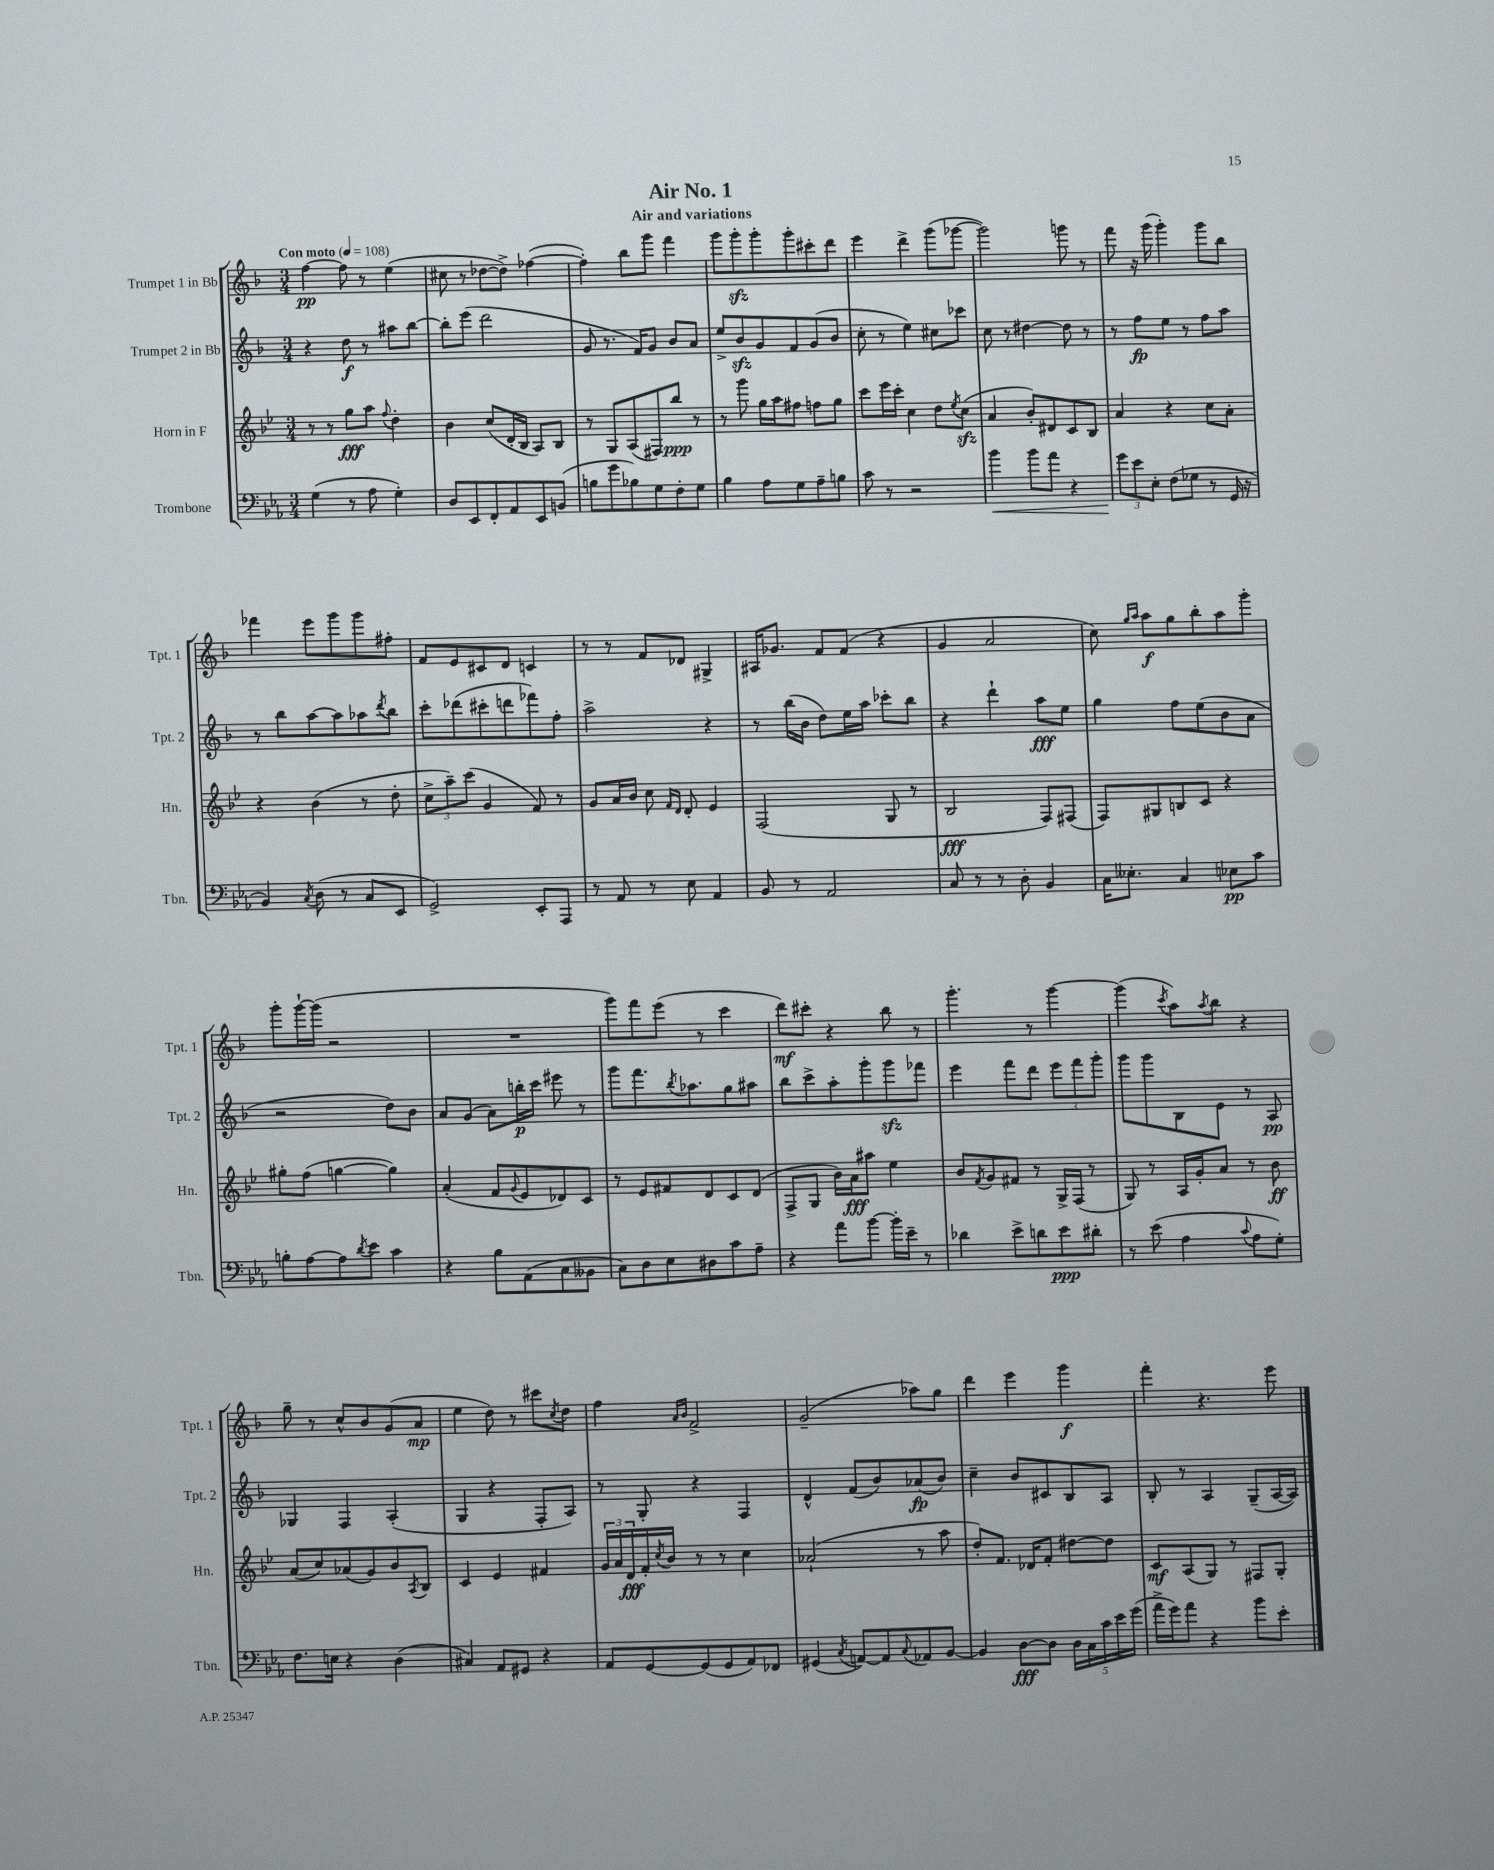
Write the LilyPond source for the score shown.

\header { title = "Air No. 1" subtitle = "Air and variations" }
<<
\new StaffGroup <<
\new Staff = "s0" \with { instrumentName = "Trumpet 1 in Bb" shortInstrumentName = "Tpt. 1" } {
    \clef treble \key f \major \numericTimeSignature \time 3/4 \tempo "Con moto" 4 = 108
    f''4~\pp f''8 r8 e''4( |
    cis''8 r8 des''8~ des''8->) fes''4~( |
    fes''4-.) bes''8 g'''8 f'''4 |
    g'''8 g'''8-.\sfz g'''8-. g'''8-. cis'''8-. d'''8 |
    e'''4 d'''4-> g'''8( ges'''8~ |
    ges'''2) g'''8 r8 |
    f'''8 r16 g'''16( g'''4-.) g'''8 bes''8 |
    fes'''4 e'''8 g'''8 g'''8 fis''8-. |
    f'8 e'8 cis'8 d'8 c'4 |
    r8 r8 f'8 des'8 gis4-> |
    ais16 ges'8. f'8 f'8( r4 |
    g'4 a'2 |
    c''8) \grace { g''16 a''16 } a''8\f g''8 bes''8-. a''8 g'''8-. |
    g'''8-. g'''16~-! g'''16( r2 |
    R2. |
    g'''8) f'''8 e'''8( r8 c'''4 |
    d'''8\mf) cis'''8-. r4 bes''8 r8 |
    g'''4.-. r8 g'''4~ |
    g'''4( \acciaccatura { c'''8 } a''8) \acciaccatura { a''8 } bes''8 r4 |
    g''8-- r8 c''8-^ bes'8 g'8( a'8\mp |
    e''4 d''8) r8 cis'''8 \acciaccatura { c''8 } d''8 |
    f''4 \grace { a'16 bes'16 } f'2-> |
    g'2--( aes''8) g''8 |
    d'''4 e'''4 g'''4\f |
    f'''4-. r4. e'''8 \bar "|." |
}
\new Staff = "s1" \with { instrumentName = "Trumpet 2 in Bb" shortInstrumentName = "Tpt. 2" } {
    \clef treble \key f \major \numericTimeSignature \time 3/4
    r4 d''8\f r8 ais''8 bes''8~ |
    bes''8-. e'''8( d'''2 |
    g'8 r8. f'16) g'8 bes'8 a'8 |
    e''8-> bes'8\sfz g'8 f'8 g'8( bes'8 |
    c''8-. r8 e''4) cis''8 ces'''8 |
    c''8 r8 dis''4~ dis''8 r8 |
    r8 f''8\fp e''8 r8 f''8 a''8 |
    r8 bes''8 a''8~ a''8 aes''8 \acciaccatura { d'''8 } bes''8 |
    c'''8-. des'''8( cis'''8-. d'''8 fes'''8) f''8-. |
    a''2-> r4 |
    r8 bes''16( bes'16 d''8) e''16 a''16 ces'''8-. bes''8 |
    r4 d'''4-! a''8\fff e''8 |
    g''4 f''8 e''8( bes'8 a'8 |
    r2 d''8) bes'8 |
    a'8 g'8( a'8) b''16-.\p c'''16 eis'''8 r8 |
    g'''8 f'''8. \acciaccatura { bes''8 } aes''8. g''8 ais''8 |
    bes''8 c'''8-> a''8-. g'''8-. g'''8\sfz fes'''8 |
    e'''4 f'''8 d'''8 \tuplet 3/2 { e'''8 f'''8 g'''8-. } |
    g'''8 g'''8 bes8 e'8 r8 a8\pp |
    ges4 f4 a4-.( |
    g4 r4 f8-. a8) |
    r8 g8-. r4 f4 |
    d'4-^ f'8( bes'8) aes'8\fp( bes'8) |
    c''4-- bes'8 cis'8 bes8 a8 |
    bes8-. r8 a4 g8--( a16~ a16) \bar "|." |
}
\new Staff = "s2" \with { instrumentName = "Horn in F" shortInstrumentName = "Hn." } {
    \clef treble \key bes \major \numericTimeSignature \time 3/4
    r8 r8 g''8\fff a''8 \appoggiatura { f''8 } d''4-. |
    bes'4 c''8( d'16-. bes16 a8) bes8 |
    r8 g8 a8( fis8) bes''8\ppp r8 |
    r8 g'''8 g''16 a''16 fis''8 f''8 g''8 |
    c'''8 ees'''16 c'''16-. c''4 d''8 \acciaccatura { ees''8 } c''8\sfz( |
    a'4 bes'8-.) dis'8 c'8 bes8 |
    a'4 r4 c''8 a'8-. |
    r4 bes'4( r8 d''8-. |
    \tuplet 3/2 { c''8-> a''8--) c'''8( } g'4 f'8) r8 |
    g'8 a'16 bes'16 c''8 \grace { f'16 d'16 } d'8-. ees'4 |
    f2( g8 r8 |
    bes2\fff f8) fis8( |
    f8) gis8 b8 c'8 r4 |
    gis''8-. f''8( g''4~ g''4) |
    a'4-.( f'8 \appoggiatura { g'8 } ees'8 des'8) c'8 |
    r8 ees'8 fis'8 d'8 c'8 d'8( |
    f8-> g8 bes'16) a'16\fff ais''8 ees''4 |
    bes'8 \acciaccatura { f'8 } g'8 fis'8 r8 g16-> f16( r8 |
    g8) r8 a16 g'16-. a'8 r8 bes'8\ff |
    a'8( c''8) aes'8( g'8) bes'8 \acciaccatura { a8 } bes8 |
    c'4 ees'4 fis'4 |
    \tuplet 3/2 { g'16 a'16 d'16\fff } f'16-. \acciaccatura { c''8 } bes'16 r8 r8 c''4 |
    aes'2-!( r8 a''8 |
    d''8-.) f'8. des'16 f'8-. dis''8~ dis''8 |
    c'8\mf a8( g8) r8 fis8 g8-. \bar "|." |
}
\new Staff = "s3" \with { instrumentName = "Trombone" shortInstrumentName = "Tbn." } {
    \clef bass \key ees \major \numericTimeSignature \time 3/4
    g4( r8 aes8 g4-.) |
    d8 ees,8 f,8-. aes,8 ees,8 b,8( |
    b8 g'8 bes8) g8 f8-. g8 |
    bes4 aes8 g8 aes8-- b8 |
    c'8 r8 r2 |
    bes'4\< bes'8 aes'8 r4 |
    \tuplet 3/2 { g'8\! ees'8 ees8-. } f8( ges8 r8 g,16 r16 |
    bes,4) \acciaccatura { c8 } d8( r8 c8 ees,8 |
    g,2->) ees,8-. aes,,8 |
    r8 aes,8 r8 ees8 aes,4 |
    bes,8 r8 aes,2 |
    c8 r8 r8 d8-. bes,4 |
    c16 eeses8.-. c4 ees8\pp c'8 |
    b8-. aes8~ aes8 \acciaccatura { d'8 } ees'8 c'4 |
    r4 bes8 aes,8( c8 beses,8 |
    c8) d8 ees8 dis8 c'8 aes8-- |
    r4 aes'8 bes'8~ bes'16-. ees'16-- r8 |
    des'4 ees'8-> d'8 ees'8\ppp dis'8-. |
    r8 ees'8( aes4 \appoggiatura { c'8 } aes8 g8-.) |
    f8. e16 r4 d4( |
    cis4) aes,8 gis,8 r4 |
    aes,8 g,8~ g,8( g,8 aes,8) fes,8 |
    gis,4( \acciaccatura { c8 } a,8~) a,8 \appoggiatura { c8 } aes,8 bes,8~ |
    bes,4 d8~\fff d8 \tuplet 5/4 { d16 c16 c'16 ees'16 g'16( } |
    aes'16-> g'16) aes'8 r4 bes'8 ees'8-. \bar "|." |
}
>>
>>
\layout { \context { \Score \remove "Bar_number_engraver" } }
